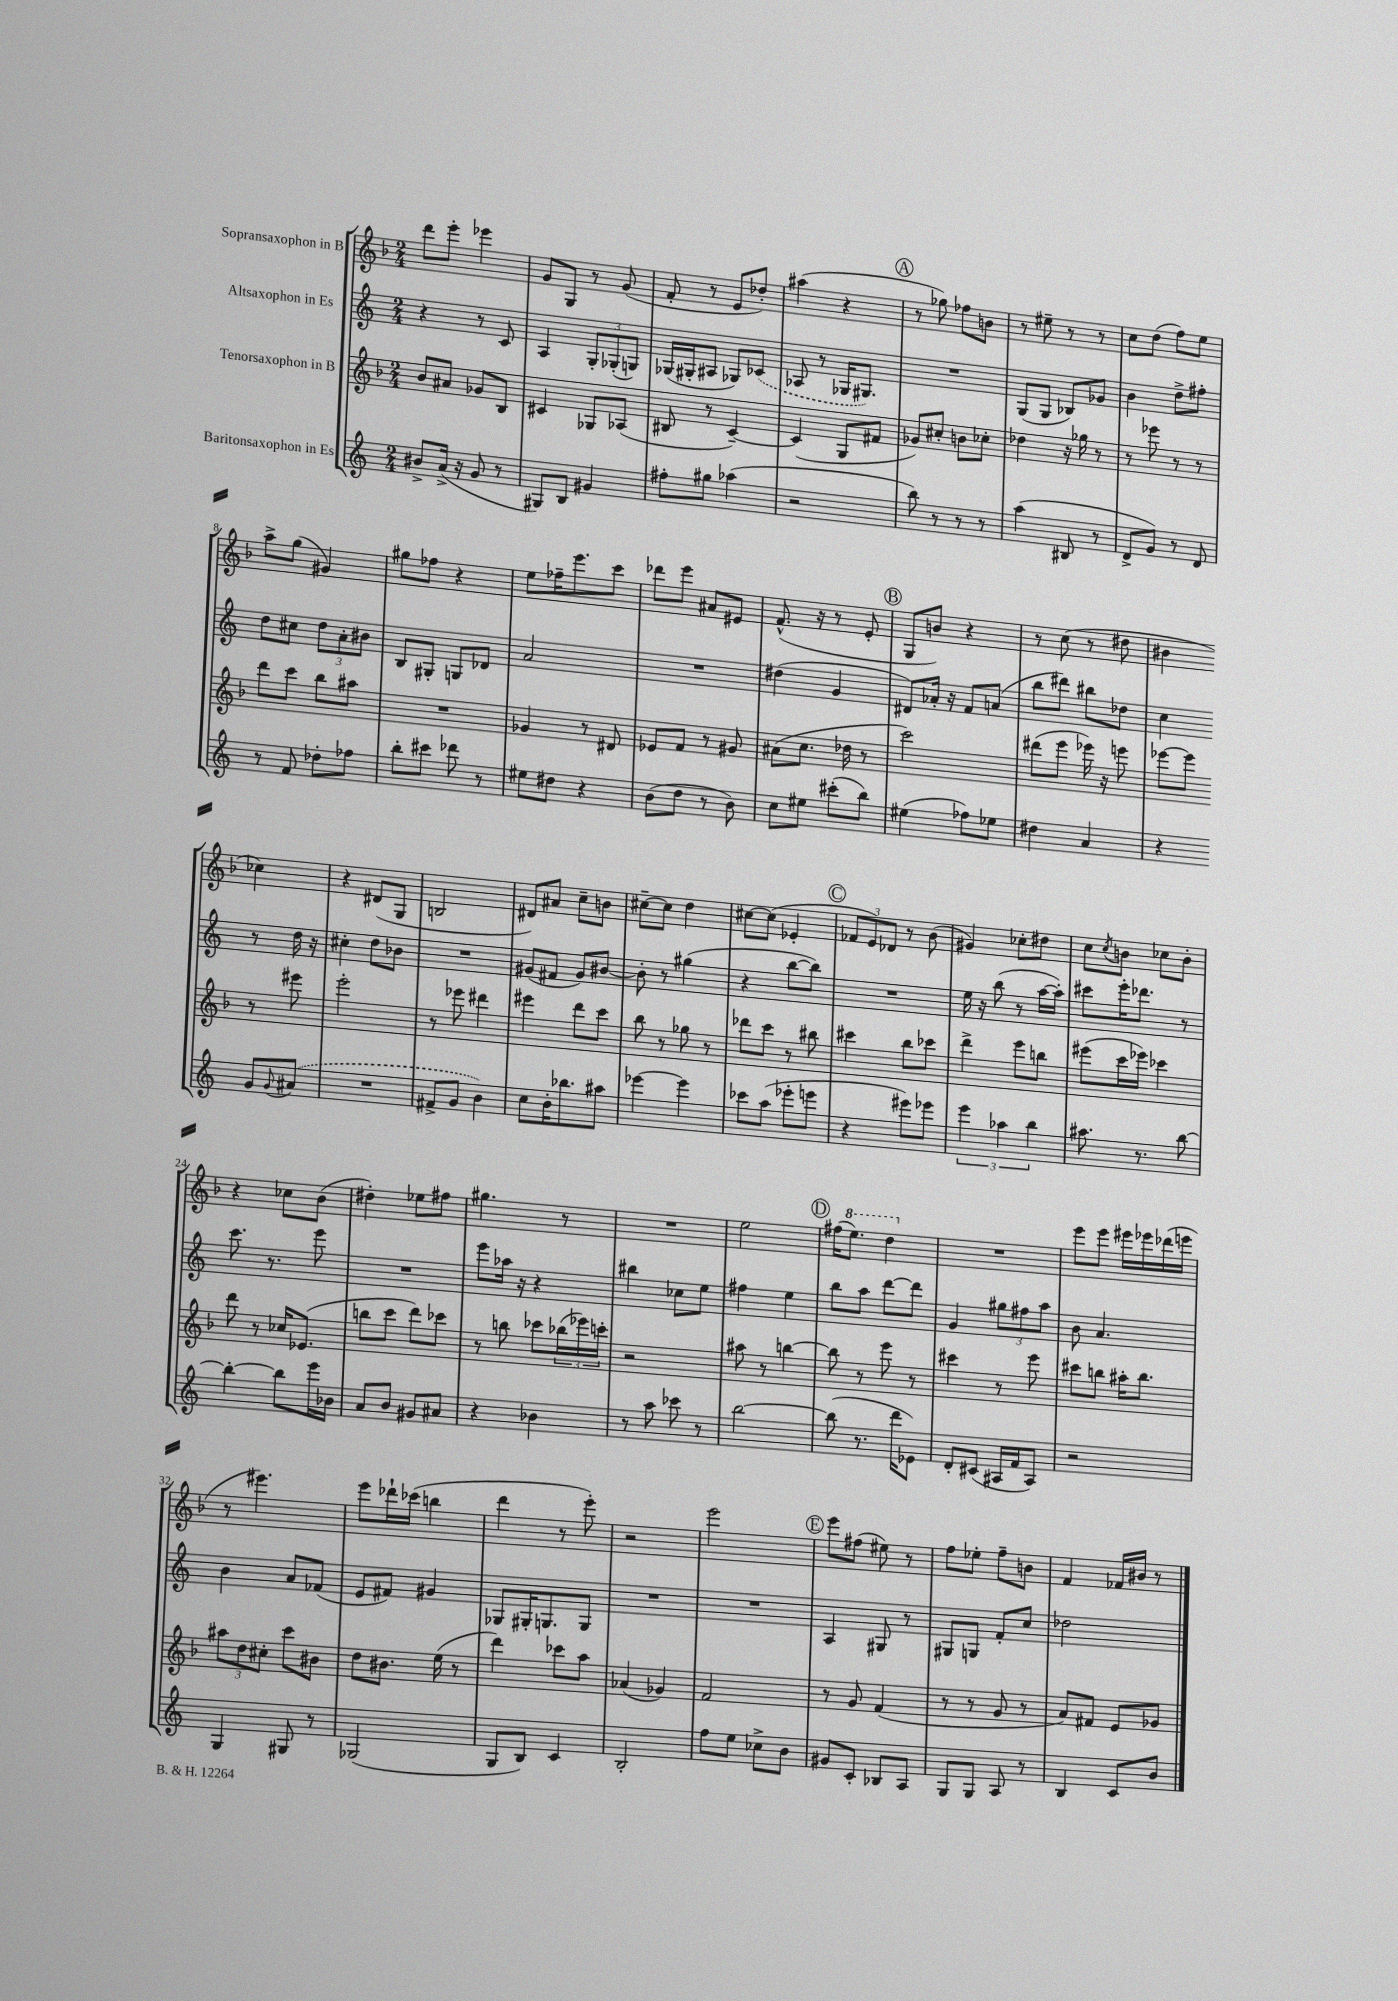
<<
\new StaffGroup <<
\new Staff = "s0" \with { instrumentName = "Sopransaxophon in B" } {
    \clef treble \key f \major \numericTimeSignature \time 2/4
    d'''8 e'''8-. ees'''4 |
    g'8 g8 r8 g'8( |
    f'8-. r8 e'8 des''8-.) |
    ais''4( r4 |
    \mark \markup { \circle "A" } r8 ges''8) fes''8 b'8 |
    r8 eis''8-- r8 r8 |
    c''8 d''8( f''8) e''8 |
    a''8-> g''8( gis'4) |
    gis''8 fes''8 r4 |
    e''8 fes''16-- e'''8. c'''8 |
    des'''8 e'''8 ais'8 eis'8 |
    f'8.-^( r16 r8 e'8-. |
    \mark \markup { \circle "B" } g8 b'8) r4 |
    r8 c''8( r8 dis''8 |
    bis'4 ces''4) |
    r4 dis'8( g8 |
    b2 |
    dis'8) ais'8 c''8-- b'8 |
    cis''8~-- cis''8 d''4 |
    cis''8~ cis''8( ees'4-. |
    \mark \markup { \circle "C" } \tuplet 3/2 { fes'8 e'8) des'8 } r8 bes'8( |
    gis'4) ces''8-. dis''8 |
    c''8 \acciaccatura { c''8 } b'8 ces''8 b'8-. |
    r4 ces''8 bes'8( |
    dis''4-.) ees''8 fis''8 |
    gis''4. r8 |
    R2 |
    e''2 |
    \mark \markup { \circle "D" } fis''16( \ottava #1 e'''8.) d'''4 \ottava #0 |
    R2 |
    e'''8 e'''8 eis'''16 ees'''16 des'''16( e'''16 |
    r8 eis'''4.) |
    e'''8 des'''16-! ces'''16( b''4 |
    d'''4 r8 e'''8-.) |
    r2 |
    e'''2 |
    \mark \markup { \circle "E" } e'''8 fis''8( eis''8) r8 |
    f''8 ees''8-. f''8-- b'8 |
    f'4 fes'16 bis'16 r8 \bar "|." |
}
\new Staff = "s1" \with { instrumentName = "Altsaxophon in Es" } {
    \clef treble \key c \major \numericTimeSignature \time 2/4
    r4 r8 c'8 |
    a4 \tuplet 3/2 { g8-. ges8-.( g8) } |
    ges16( gis16-. ais8 ges8) \once \slurDashed ces'8( |
    aes8 r8 ges16 gis8.) |
    \mark \markup { \circle "A" } R2 |
    g8( g8 bes8) ges'8 |
    b'4 d''8-> fis''8-. |
    d''8 cis''8 \tuplet 3/2 { d''8 a'8-. bis'8 } |
    b8 gis8-. g8 des'8 |
    a'2 |
    R2 |
    dis''4( g'4 |
    \mark \markup { \circle "B" } dis'8) aes'16-. r16 f'8 a'8( |
    b''8 dis'''8) bis''8 des''8 |
    c''4 r8 d''16 r16 |
    cis''4-. d''8 bes'8 |
    R2 |
    gis'8( fis'8 gis'8) bis'8~ |
    bis'8-. r8 gis''4( |
    r4 b''8~ b''8) |
    \mark \markup { \circle "C" } R2 |
    e''16 r16 b''8( r8 a''16~ a''16-.) |
    cis'''8 e'''16-. des'''8. r8 |
    c'''8. r8. e'''8 |
    R2 |
    e'''8 aes''16 r16 r4 |
    bis''4 ces''8 e''8 |
    fis''4 e''4 |
    \mark \markup { \circle "D" } b''8 a''8 d'''8~ d'''8 |
    g'4 \tuplet 3/2 { gis''8 fis''8 a''8 } |
    b'8 a'4. |
    b'4 a'8 fes'8( |
    e'8 fis'8) gis'4 |
    ges8 gis16-. g8. g8 |
    R2 |
    R2 |
    \mark \markup { \circle "E" } a4 gis8 r8 |
    gis8 g8 f'8-. c''8 |
    des''2 \bar "|." |
}
\new Staff = "s2" \with { instrumentName = "Tenorsaxophon in B" } {
    \clef treble \key f \major \numericTimeSignature \time 2/4
    bes'8 ais'8 ges'8 bes8 |
    cis'4 ges8 aes8( |
    bis8 r8 c'4~--) |
    c'4( g8 fis'8 |
    \mark \markup { \circle "A" } ges'8) cis''8-. b'8 ces''8-. |
    des''4 r16 ges''16 r8 |
    r8 ees'''8 r8 r8 |
    d'''8 c'''8 bes''8 ais''8 |
    R2 |
    ges'4 r8 dis'8 |
    ees'8 f'8 r8 gis'8 |
    ais'8( c''8. des''16 r8 |
    \mark \markup { \circle "B" } c'''2) |
    dis'''8( e'''8 ees'''16) r16 e'''8 |
    ees'''8~ ees'''8 r8 eis'''8 |
    e'''2-. |
    r8 ees'''8 dis'''4 |
    eis'''4 d'''8 c'''8 |
    bes''8 r8 ges''8 r8 |
    des'''8 c'''8 r8 bis''8 |
    \mark \markup { \circle "C" } cis'''4 bes''8 ces'''8 |
    d'''4-> e'''8 b''8 |
    eis'''8( c'''16 ees'''16) ces'''4 |
    d'''8 r8 ces''16 ees'8.( |
    b''8 c'''8 d'''8) ces'''8 |
    r8 b''8 ces'''8 \tuplet 3/2 { bes''16( ees'''16) c'''16-. } |
    r2 |
    ais''8 r8 b''4~ |
    \mark \markup { \circle "D" } b''8 r8 e'''8 r8 |
    cis'''4 r8 e'''8 |
    cis'''8 b''8 ais''16-. b''8. |
    \tuplet 3/2 { ais''8 d''8 cis''8-. } c'''8 bis'8 |
    d''8 bis'8. e''16( r8 |
    d'''4) ces'''8 a''8 |
    aes'4( ges'4) |
    f'2 |
    \mark \markup { \circle "E" } r8 g'8 f'4( |
    r8 r8 g'8 r8 |
    a'8) fis'8 e'8 ges'8 \bar "|." |
}
\new Staff = "s3" \with { instrumentName = "Baritonsaxophon in Es" } {
    \clef treble \key c \major \numericTimeSignature \time 2/4
    bis'8-> a'16->( r16 g'8 r8 |
    gis8) b8 gis'4 |
    fis''8-. gis''8 aes''4( |
    r2 |
    \mark \markup { \circle "A" } b''8) r8 r8 r8 |
    a''4( bis8 r8 |
    d'8-> g'8) r8 d'8 |
    r8 f'8 des''8-. fes''8 |
    b''8-. cis'''8 des'''8 r8 |
    eis''8 dis''8 r4 |
    b'8( d''8 r8 b'8) |
    c''8 eis''8 cis'''8-.( b''8) |
    \mark \markup { \circle "B" } eis''4( fes''8) ees''8 |
    dis''4 a'4 |
    r4 g'8 \appoggiatura { g'8 } \once \slurDashed ais'8( |
    R2 |
    fis'8-> g'8 b'4) |
    c''8 b'16-. bes''8. ais''8 |
    ees'''4~ ees'''4 |
    ces'''8 a''8( ees'''8-. e'''8 |
    \mark \markup { \circle "C" } r4 eis'''8) ees'''8 |
    \tuplet 3/2 { e'''4 aes''4 b''4 } |
    ais''8. r8. b''8~ |
    b''4~-. b''8 e'''16 bes'16 |
    a'8 b'8 gis'8 ais'8 |
    r4 bes'4 |
    r8 a''8 ces'''8 r8 |
    b''2~ |
    \mark \markup { \circle "D" } b''8( r8. d'''16 ees'8) |
    d'8-. cis'8( ais16 f'16 ais8) |
    r2 |
    g4 gis8 r8 |
    ges2( |
    g8 b8) c'4 |
    b2-. |
    f''8 e''8 ces''8-> b'8 |
    \mark \markup { \circle "E" } gis'8 c'8-. bes8 a8 |
    g8 g8 a8 r8 |
    b4 c'8 b'8 \bar "|." |
}
>>
>>
